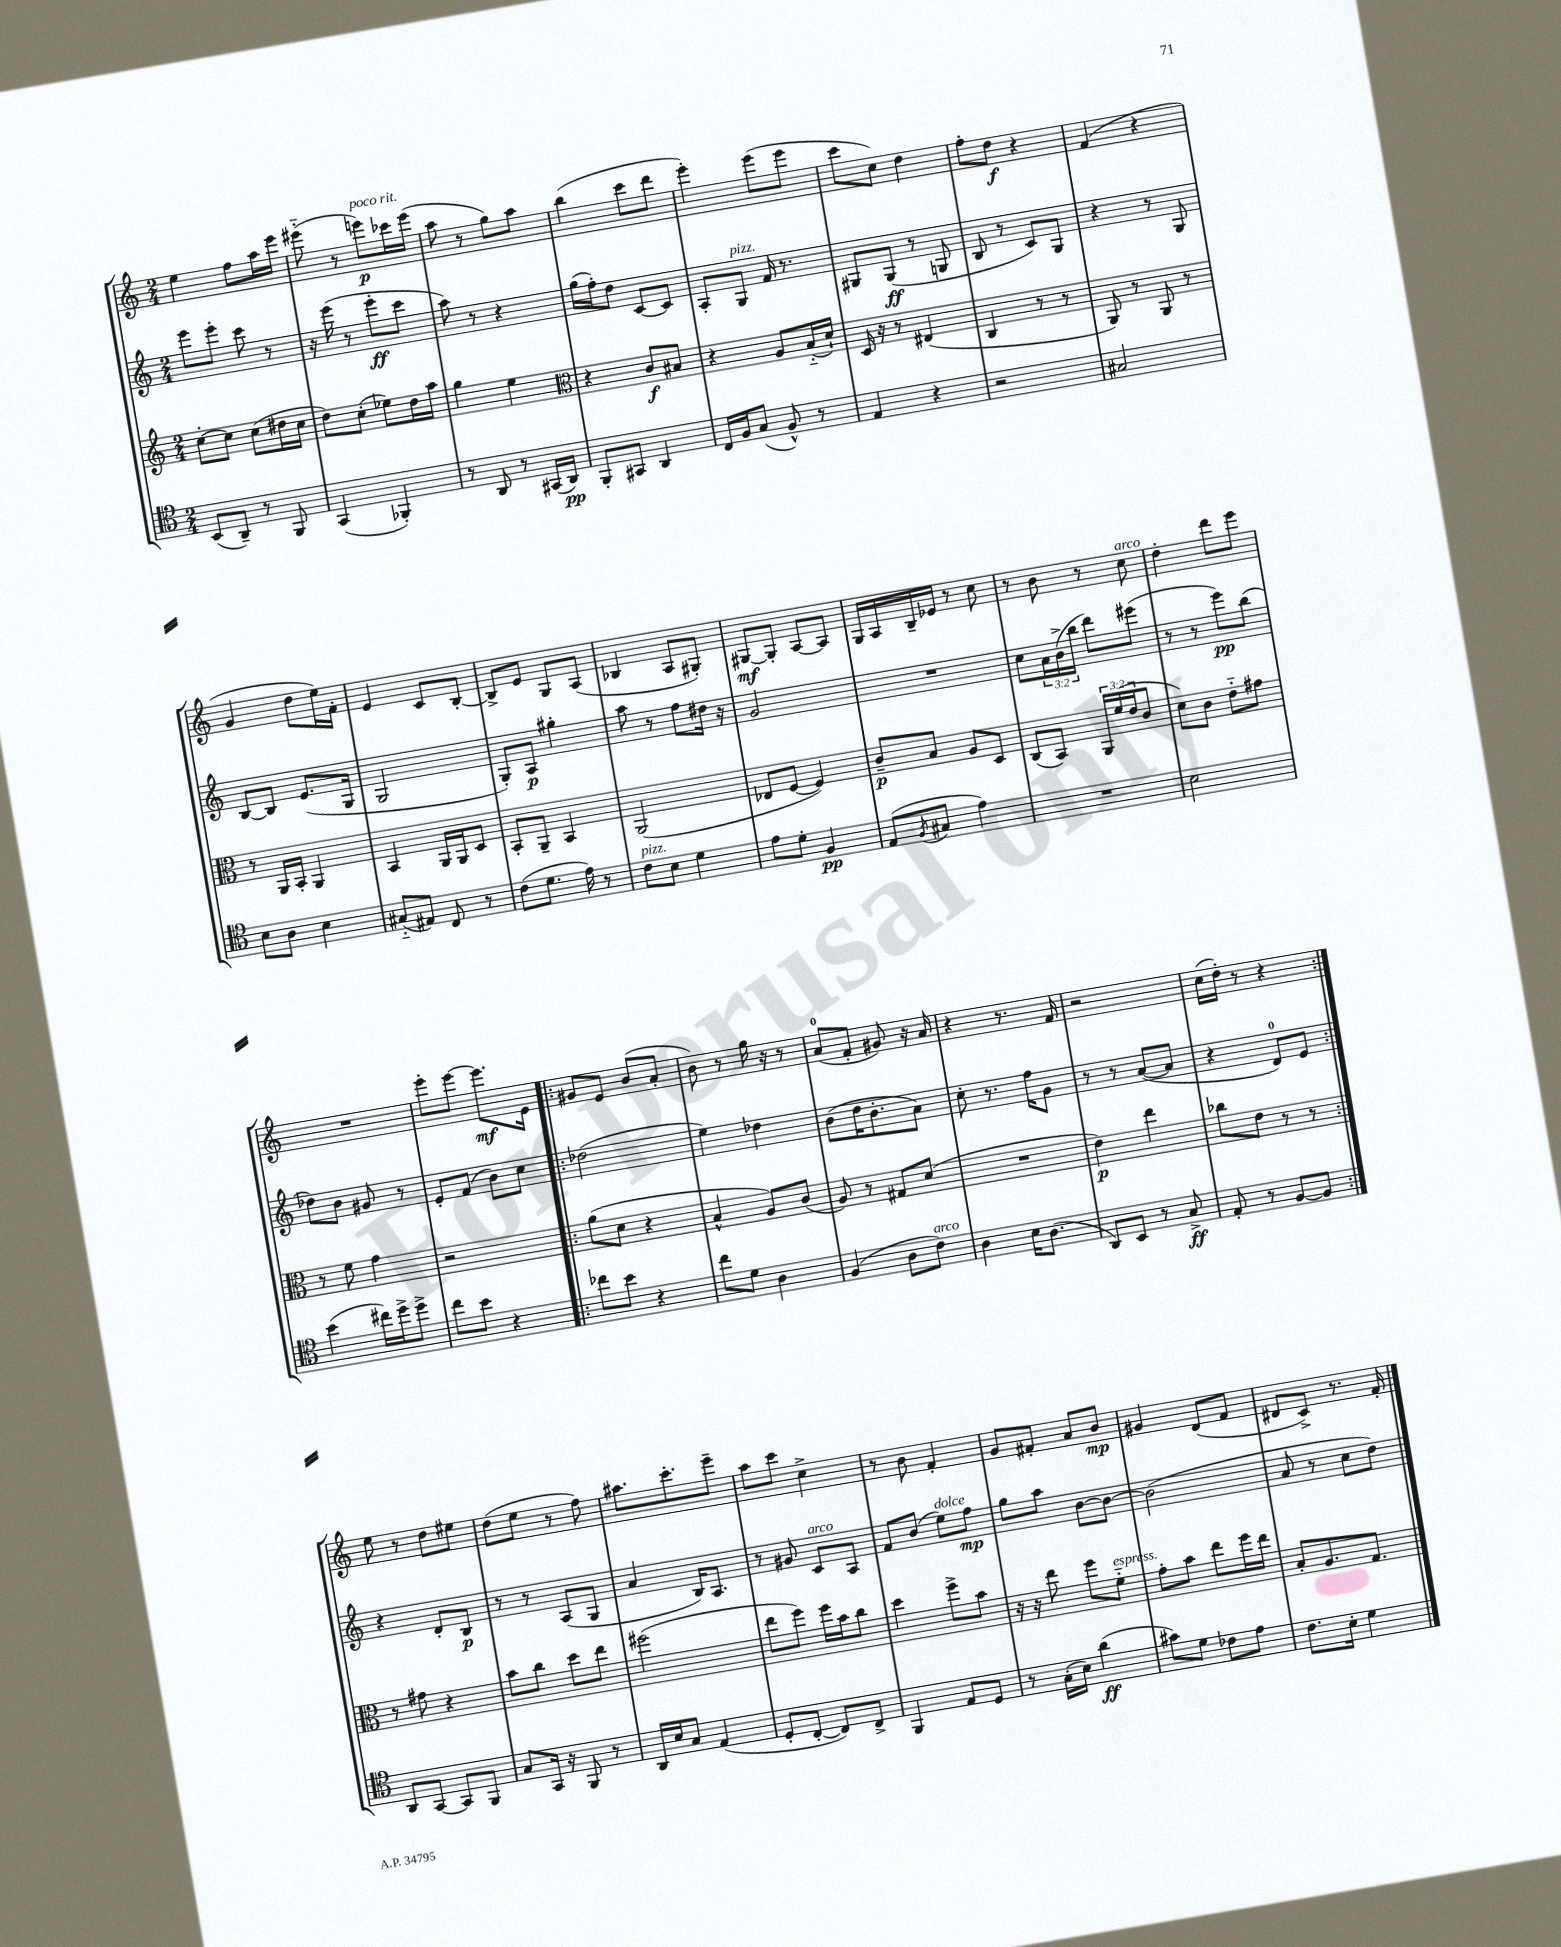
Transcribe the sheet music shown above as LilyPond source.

<<
\new StaffGroup <<
\new Staff = "s0" {
    \clef treble \key c \major \numericTimeSignature \time 2/4
    e''4 f''8 a''16 e'''16 |
    eis'''8-_( r8 e'''8\p^\markup { \italic "poco rit." }) ces'''16 e'''16( |
    a''8 r8 g''8) a''8 |
    b''4( c'''8 d'''8 |
    e'''4-.) e'''8( e'''8 |
    c'''8 c''8) d''4 |
    f''8-. d''8\f r4 |
    f'4( r4 |
    g'4 d''8 e''16) f'16-. |
    e'4 c'8 b8~-. |
    b8-> e'8 g8 a8( |
    bes4 a8 gis8-.) |
    gis8~\mf gis8-. a8~ a8 |
    g16 a16 b16-- ees'16 r8 c''8 |
    r8 b'8 r8 c''8^\markup { \italic "arco" } |
    d''4-. d'''8 e'''8 |
    R2 |
    e'''8-. e'''8~ e'''8.\mf e'16 |
    \repeat volta 2 { gis'8 e'8 b'8( a'8-. |
    b'8) r8 g''16 r16 r8 |
    a'8-0( f'8-. gis'8) r16 a'16 |
    r4 r8. f'16 |
    r2 |
    c''16( d''16-.) r8 r4 | }
    e''8 r8 d''8 eis''8 |
    d''8( e''8 r8 f''8) |
    ais''8. c'''8.-. e'''8-- |
    a''8 c'''8 c''4-> |
    r8 b'8 f'4-. |
    g'8 fis'8-. a'8 b'8\mp |
    gis'4 d'8( f'8 |
    dis'8 c'8->) r8. f'16-. \bar "|." |
}
\new Staff = "s1" {
    \clef treble \key c \major \numericTimeSignature \time 2/4 \override Staff.TupletNumber.text = #tuplet-number::calc-fraction-text
    e'''8 e'''8-. c'''8 r8 |
    r16 e'''16( r8 e'''8-.\ff c'''8 |
    a''8) r8 r4 |
    g''16( f''16-.) d''8 c'8~ c'8 |
    a8-. g8^\markup { \italic "pizz." } f'16 r8. |
    gis8 gis8\ff( r8 g8 |
    b8 r8 c'8) g8 |
    r4 r8 g8 |
    b8~ b8 e'8.( g16 |
    g2 |
    g8-.) a8\p gis''4-. |
    a''8 r8 f''8 dis''16 r16 |
    g'2 |
    R2 |
    c''8 \tuplet 3/2 { a'16 b'16->( b''16 } d'''8) eis'''8( |
    r8 r8 e'''8\pp) b''8( |
    des''8) b'8 gis'8 r8 |
    e'8-. f'8( b'8) c''8 |
    \repeat volta 2 { des''2( |
    e''4) des''4 |
    b'8( d''16 b'8.-. a'8) |
    c''8-. r8. f''16 g'8 |
    r8 r8 a'8~( a'8 |
    r4 d'8-0) e'8 | }
    r4 d'8-. b8\p |
    r8 r8 a8( g8 |
    a'4 b16) a8. |
    r8 gis'8 c'8^\markup { \italic "arco" } a8 |
    f'8 b'8( e''8^\markup { \italic "dolce" }) f''8\mp |
    g''8 a''8 b'8~ b'8~ |
    b'2( |
    a'8 r8 c''8 d''8) \bar "|." |
}
\new Staff = "s2" {
    \clef treble \key c \major \numericTimeSignature \time 2/4 \override Staff.TupletNumber.text = #tuplet-number::calc-fraction-text
    c''8~-. c''8 c''8( dis''16 c''16 |
    d''8) c''8-.( ees''8) d''16 a''16 |
    g''4 e''4 |
    \clef alto r4 c'8\f bis8 |
    r4 a8 b16-_( d'16-!) |
    d16 r16 r8 eis4( |
    c4 r8 r8 |
    a,8) r8 a,8 r8 |
    r8 a,16 b,16-. a,4 |
    b,4 a,16 a,16 d8 |
    b,8-. a,8-- b,4 |
    a,2( |
    ees8 f8~ f4) |
    c'8--\p b8 a8 d8 |
    c8( b,8) \tuplet 3/2 { a,16 f'16( e'16 } c'8 |
    d'8) c'8 e'8-_ gis'8 |
    r8 f'8 g'4 |
    r2 |
    \repeat volta 2 { a'8( d'8 r4 |
    b4-^ a8) c'8( |
    a8) r8 gis8 d'8( |
    R2 |
    e'4\p) e''4 |
    ces''8 e'8 r8 r8 | }
    r8 gis'8 r4 |
    b'8 c''8 d''8 e''8 |
    fis''2( |
    e''8 f''8) f''16 b'16 c''8 |
    d''4 f''8-> b'8 |
    r16 r16 e''8 f''8 f'8-_^\markup { \italic "espress." } |
    g'8-. b'8 e''8 f''16 e''16 |
    b8-. a8. g8. \bar "|." |
}
\new Staff = "s3" {
    \clef tenor \key c \major \numericTimeSignature \time 2/4
    b,8( a,8--) r8 f,8 |
    g,4( fes,4-.) |
    r8 a,8 r8 gis,16( a,16\pp) |
    f,8-. gis,8 a,4 |
    c16 f16 g8( f8-^) r8 |
    e4 r4 |
    r2 |
    gis2 |
    b8 a8 b4 |
    gis8-_( eis8) c8 r8 |
    c'8( d'8. e'16) r8 |
    c'8^\markup { \italic "pizz." } b8 d'4 |
    e'8 d'8-. f4\pp |
    e8( \acciaccatura { f8 } gis8 e'4) |
    R2 |
    b2 |
    b'4( cis''16) d''16-> d''8-> |
    c''8 b'8 r4 |
    \repeat volta 2 { ces''8 b'8 r4 |
    c''8 d'8 a4 |
    f4( a8 c'8^\markup { \italic "arco" }) |
    a4 b16 a8.( |
    a,8) b,8 r8 g8->\ff |
    e8-. r8 f8~ f8 | }
    a,8 g,8~ g,8 f,8 |
    g8 g,16 r16 f,8 r8 |
    a,16 b16 g8 e4( |
    d8-. c8~-. c8) c8-> |
    f,4 e8 d8 |
    r8 g16-.( b16) a'4\ff( |
    gis'8) d'8 ces'8 e'8 |
    c'8. b16-. d'4 \bar "|." |
}
>>
>>
\layout { \context { \Score \remove "Bar_number_engraver" } }
